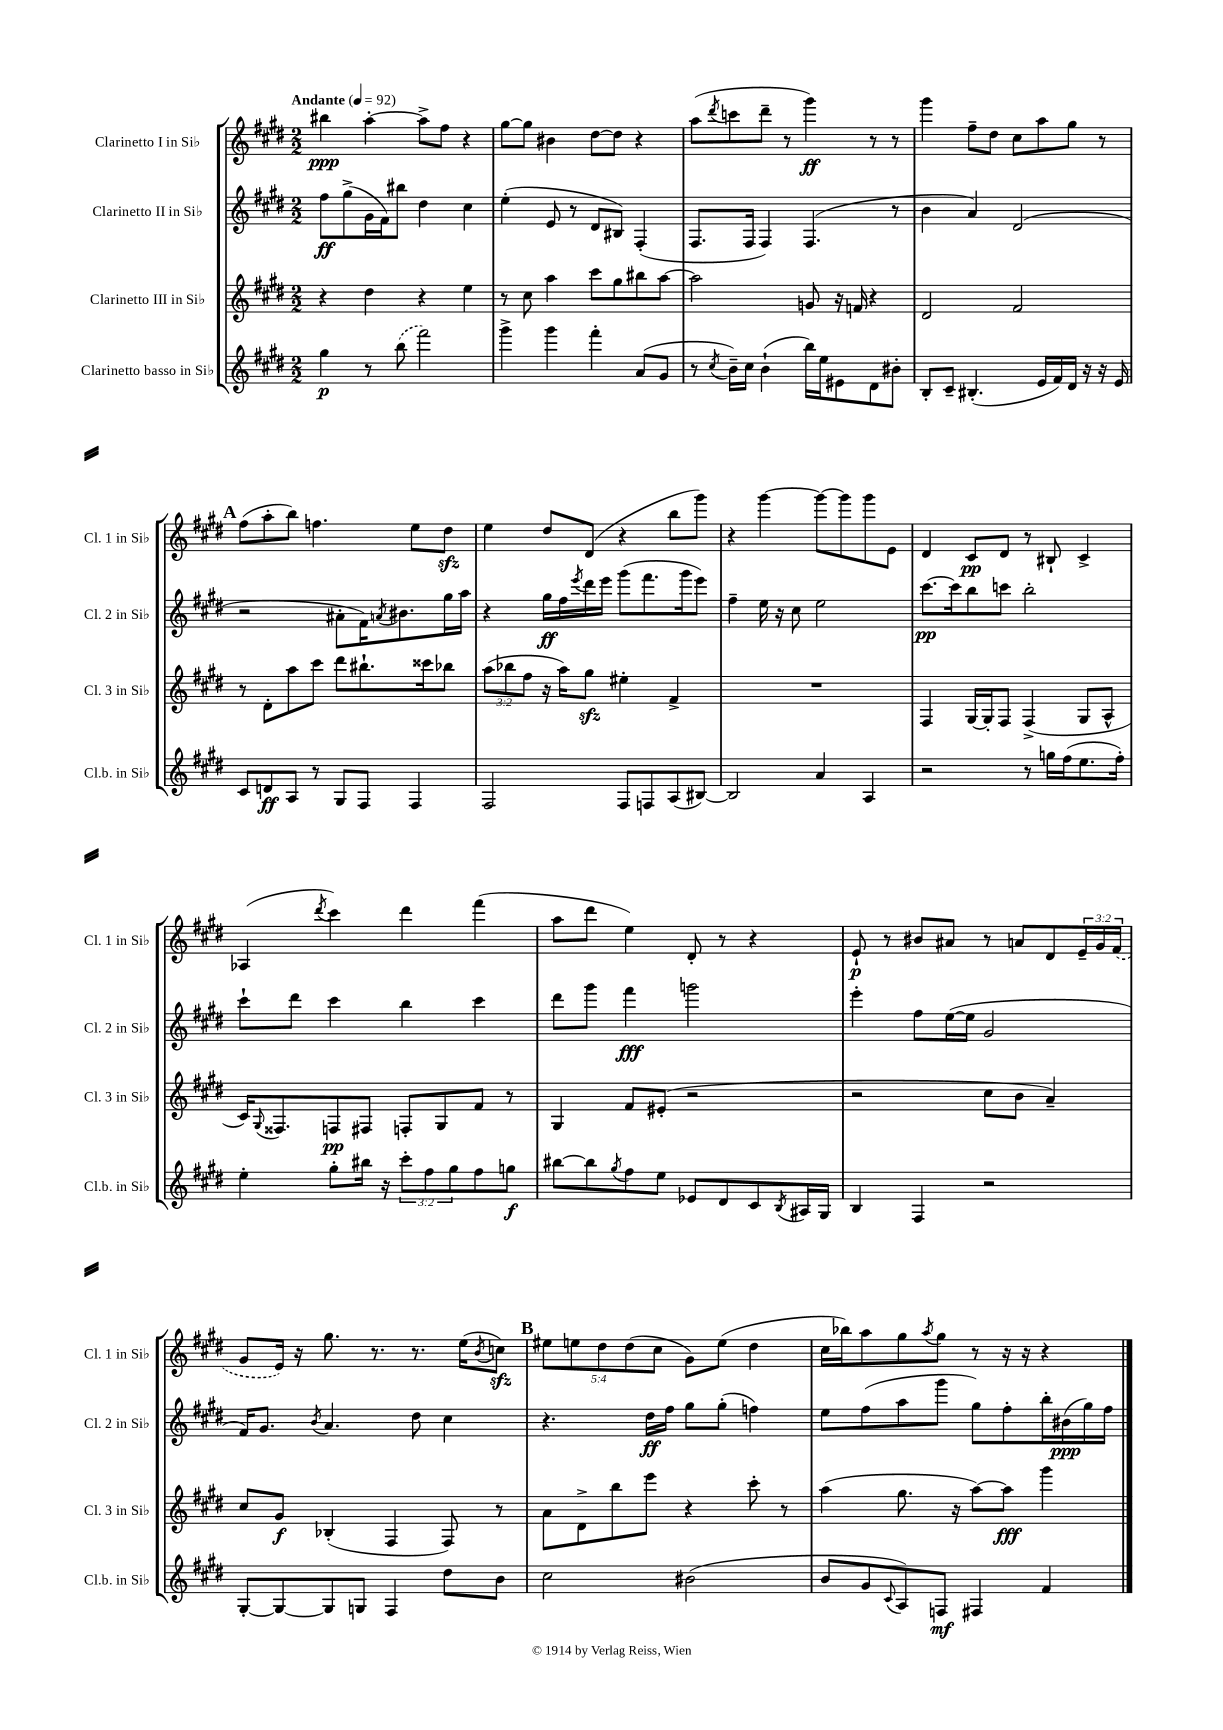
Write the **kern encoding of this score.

**kern	**dynam	**kern	**dynam	**kern	**dynam	**kern	**dynam
*part4	*part4	*part3	*part3	*part2	*part2	*part1	*part1
*staff4	*staff4	*staff3	*staff3	*staff2	*staff2	*staff1	*staff1
*I"Clarinetto basso in Si♭	*	*I"Clarinetto III in Si♭	*	*I"Clarinetto II in Si♭	*	*I"Clarinetto I in Si♭	*
*I'Cl.b. in Si♭	*	*I'Cl. 3 in Si♭	*	*I'Cl. 2 in Si♭	*	*I'Cl. 1 in Si♭	*
*clefG2	*	*clefG2	*	*clefG2	*	*clefG2	*
*k[f#c#g#d#]	*	*k[f#c#g#d#]	*	*k[f#c#g#d#]	*	*k[f#c#g#d#]	*
*M2/2	*	*M2/2	*	*M2/2	*	*M2/2	*
*MM92	*	*MM92	*	*MM92	*	*MM92	*
=1	=1	=1	=1	=1	=1	=1	=1
!	!	!	!	!	!	!LO:TX:a:B:t=Andante	!
4gg#\	p	4r	.	8ff#\L	ff	4bb#X\	ppp
.	.	.	.	(8gg#^\	.	.	.
8r	.	4dd#\	.	16g#\L	.	[4aa'\	.
.	.	.	.	16f#\J)	.	.	.
(8bb\	.	.	.	8bb#X\J	.	.	.
2fff#\)	.	4r	.	4dd#\	.	8aa^\L]	.
.	.	.	.	.	.	8ff#\J	.
.	.	4ee\	.	4cc#\	.	4r	.
=2	=2	=2	=2	=2	=2	=2	=2
4ggg#^\	.	8r	.	(4ee'\	.	[8gg#\L	.
.	.	8cc#\	.	.	.	8gg#\J]	.
4ggg#\	.	4aa\	.	8e/	.	4b#X\	.
.	.	.	.	8r	.	.	.
4fff#'\	.	8ccc#\L	.	8d#/L	.	[8dd#\L	.
.	.	8gg#\	.	8B#X/J)	.	8dd#\J]	.
(8a/L	.	8bb#X\	.	(4F#'/	.	4r	.
8g#/J	.	[8aa\J	.	.	.	.	.
=3	=3	=3	=3	=3	=3	=3	=3
8r	.	2aa\]	.	8.F#/L	.	(8aa\L	.
8qcc#/	.	.	.	.	.	8qddd#/	.
16b~\LL)	.	.	.	.	.	8cccn\	.
16cc#\JJ	.	.	.	16F#/Jk	.	.	.
(4b`\	.	.	.	4F#/)	.	8ddd#~\J	.
.	.	.	.	.	.	8r	.
16bb\LL)	.	8gn/	.	(4.F#/	.	4ggg#\)	ff
16ee\J	.	.	.	.	.	.	.
8e#X\	.	16r	.	.	.	.	.
.	.	16fn/	.	.	.	.	.
8d#\	.	4r	.	.	.	8r	.
8b#X'\J	.	.	.	8r	.	8r	.
=4	=4	=4	=4	=4	=4	=4	=4
8B'/L	.	2d#/	.	4b\	.	4ggg#\	.
8c#~/J	.	.	.	.	.	.	.
(4.B#X'/	.	.	.	4a/)	.	8ff#~\L	.
.	.	.	.	.	.	8dd#\J	.
.	.	2f#/	.	(2d#/	.	8cc#\L	.
16e/LL	.	.	.	.	.	8aa\	.
16f#/)	.	.	.	.	.	.	.
16d#/JJ	.	.	.	.	.	8gg#\J	.
16r	.	.	.	.	.	.	.
16r	.	.	.	.	.	8r	.
16e/	.	.	.	.	.	.	.
!!LO:LB:g=z
!!LO:REH:place=s1:t=A
=5	=5	=5	=5	=5	=5	=5	=5
8c#/L	.	8r	.	2r	.	(8ff#\L	.
8dn/	ff	8d#'\L	.	.	.	8aa'\	.
8A/J	.	8aa\	.	.	.	8bb\J)	.
8r	.	8ccc#\J	.	.	.	4.ffn\	.
8G#/L	.	8ddd#\L	.	8a#X'\L	.	.	.
8F#/J	.	8.bb#X`\	.	16f#\K)	.	.	.
.	.	.	.	8qan/	.	.	.
.	.	.	.	8.b#X\	.	.	.
4F#/	.	.	.	.	.	8ee\L	.
.	.	16ccc##X\k	.	.	.	.	.
.	.	8bb-X\J	.	16gg#\L	.	8dd#zz\J	.
.	.	.	.	16aa\JJ	.	.	.
=6	=6	=6	=6	=6	=6	=6	=6
2F#/	.	(12aa\L	.	4r	.	4ee\	.
.	.	12bb-X\	.	.	.	.	.
.	.	12ff#\J	.	.	.	.	.
.	.	16r	.	16gg#\LL	ff	8dd#/L	.
.	.	16aa\KL)	.	16ff#\	.	.	.
.	.	.	.	8qeee/	.	.	.
.	.	8gg#zz\J	.	16ddd#\	.	(8d#/J	.
.	.	.	.	16eee\JJ	.	.	.
8F#/L	.	4ee#X'\	.	(8ggg#\L	.	4r	.
8Fn/	.	.	.	8.fff#\	.	.	.
(8A/	.	4f#^/	.	.	.	8bb\L	.
.	.	.	.	16ggg#\k	.	.	.
[8B#X/J)	.	.	.	8eee\J)	.	8ggg#\J)	.
=7	=7	=7	=7	=7	=7	=7	=7
2B#/]	.	1r	.	4ff#~\	.	4r	.
.	.	.	.	16ee\	.	[4ggg#\	.
.	.	.	.	16r	.	.	.
.	.	.	.	8cc#\	.	.	.
4a/	.	.	.	2ee\	.	8ggg#\L_	.
.	.	.	.	.	.	8ggg#\]	.
4A/	.	.	.	.	.	8ggg#\	.
.	.	.	.	.	.	8e\J	.
=8	=8	=8	=8	=8	=8	=8	=8
2r	.	4F#/	.	[8.ccc#\L	pp	4d#/	.
.	.	.	.	16ccc#\k]	.	.	.
.	.	[16G#/LL	.	8bb\	.	8c#/L	pp
.	.	16G#'/J]	.	.	.	.	.
.	.	8F#/J	.	8cccn\J	.	8d#/J	.
8r	.	(4F#^/	.	2bb'\	.	8r	.
16ggn\LL	.	.	.	.	.	8B#X`/	.
(16ff#\J	.	.	.	.	.	.	.
8.ee\	.	8G#/L	.	.	.	4c#^/	.
.	.	8A^^/J	.	.	.	.	.
16ff#'\Jk)	.	.	.	.	.	.	.
!!LO:LB:g=z
=9	=9	=9	=9	=9	=9	=9	=9
4ee'\	.	16c#/KL)	.	8ccc#`\L	.	(4A-X/	.
.	.	8qqG#/	.	.	.	.	.
.	.	8.F##X/	.	.	.	.	.
.	.	.	.	8ddd#\J	.	.	.
.	.	.	.	.	.	8qddd#/	.
8gg#'\L	.	8Fn/	pp	4ccc#\	.	4ccc#\)	.
16bb#X\Jk	.	8F#X/J	.	.	.	.	.
16r	.	.	.	.	.	.	.
12ccc#'\L	.	8Fn'/L	.	4bb\	.	4ddd#\	.
12ff#\	.	.	.	.	.	.	.
.	.	8G#/	.	.	.	.	.
12gg#\	.	.	.	.	.	.	.
8ff#\	.	8f#/J	.	4ccc#\	.	(4fff#\	.
8ggn\J	f	8r	.	.	.	.	.
=10	=10	=10	=10	=10	=10	=10	=10
[8bb#X\L	.	4G#/	.	8ddd#\L	.	8aa\L	.
8bb#\]	.	.	.	8ggg#\J	.	8ddd#\J	.
8qgg#/	.	.	.	.	.	.	.
8ff#\	.	8f#/L	.	4fff#\	fff	4ee\)	.
8ee\J	.	(8e#X'/J	.	.	.	.	.
8e-X/L	.	2r	.	2gggn\	.	8d#'/	.
8d#/	.	.	.	.	.	8r	.
8c#/	.	.	.	.	.	4r	.
8qB/	.	.	.	.	.	.	.
16A#X/L	.	.	.	.	.	.	.
16G#/JJ	.	.	.	.	.	.	.
=11	=11	=11	=11	=11	=11	=11	=11
4B/	.	2r	.	4eee'\	.	8e`/	p
.	.	.	.	.	.	8r	.
4F#/	.	.	.	8ff#\L	.	8b#X/L	.
.	.	.	.	([16ee\L	.	8a#X/J	.
.	.	.	.	16ee\JJ]	.	.	.
2r	.	8cc#\L	.	2g#/	.	8r	.
.	.	8b\J	.	.	.	8an/L	.
.	.	4a~/)	.	.	.	8d#/	.
.	.	.	.	.	.	24e~/L	.
.	.	.	.	.	.	24g#/	.
.	.	.	.	.	.	(24f#/JJ	.
!!LO:LB:g=z
=12	=12	=12	=12	=12	=12	=12	=12
[8G#'/L	.	8cc#/L	.	16f#/KL)	.	8g#/L	.
.	.	.	.	8.g#/J	.	.	.
8G#/_	.	8g#/J	f	.	.	16e/Jk)	.
.	.	.	.	.	.	16r	.
.	.	.	.	8qb/	.	.	.
8G#/]	.	(4B-X'/	.	4.a/	.	8.gg#\	.
8Gn/J	.	.	.	.	.	.	.
.	.	.	.	.	.	8.r	.
4F#/	.	4F#/	.	.	.	.	.
.	.	.	.	8dd#\	.	8.r	.
8dd#\L	.	8F#/)	.	4cc#\	.	.	.
.	.	.	.	.	.	(16ee\KL	.
.	.	.	.	.	.	8qb/	.
8b\J	.	8r	.	.	.	8ccnzz\J)	.
!!LO:REH:place=s1:t=B
=13	=13	=13	=13	=13	=13	=13	=13
2cc#\	.	8a\L	.	4.r	.	10ee#X\L	.
.	.	.	.	.	.	10een\	.
.	.	8d#^\	.	.	.	.	.
.	.	.	.	.	.	10dd#\	.
.	.	8bb\	.	.	.	.	.
.	.	.	.	.	.	(10dd#\	.
.	.	8eee\J	.	16dd#\LL	ff	.	.
.	.	.	.	.	.	10cc#\J	.
.	.	.	.	16ff#\JJ	.	.	.
(2b#X\	.	4r	.	8gg#\L	.	8g#\L)	.
.	.	.	.	(8gg#'\J	.	(8ee\J	.
.	.	8ccc#'\	.	4ffn\)	.	4dd#\	.
.	.	8r	.	.	.	.	.
=14	=14	=14	=14	=14	=14	=14	=14
8b/L	.	(4aa\	.	8ee\L	.	16cc#\LL	.
.	.	.	.	.	.	16bb-X\J)	.
8g#/	.	.	.	(8ff#\	.	8aa\	.
8qqc#/	.	.	.	.	.	.	.
8A/)	.	8.gg#\	.	8aa\	.	8gg#\	.
.	.	.	.	.	.	8qaa/	.
8Fn/J	mf	.	.	8ggg#\J	.	8gg#\J	.
.	.	16r	.	.	.	.	.
4F#X/	.	[8aa\L)	.	8gg#\L)	.	8r	.
.	.	8aa\J]	fff	8ff#'\	.	16r	.
.	.	.	.	.	.	16r	.
4f#/	.	4ggg#\	.	16bb'\L	.	4r	.
.	.	.	.	(16b#X\	ppp	.	.
.	.	.	.	16gg#\)	.	.	.
.	.	.	.	16ff#\JJ	.	.	.
==	==	==	==	==	==	==	==
*-	*-	*-	*-	*-	*-	*-	*-
